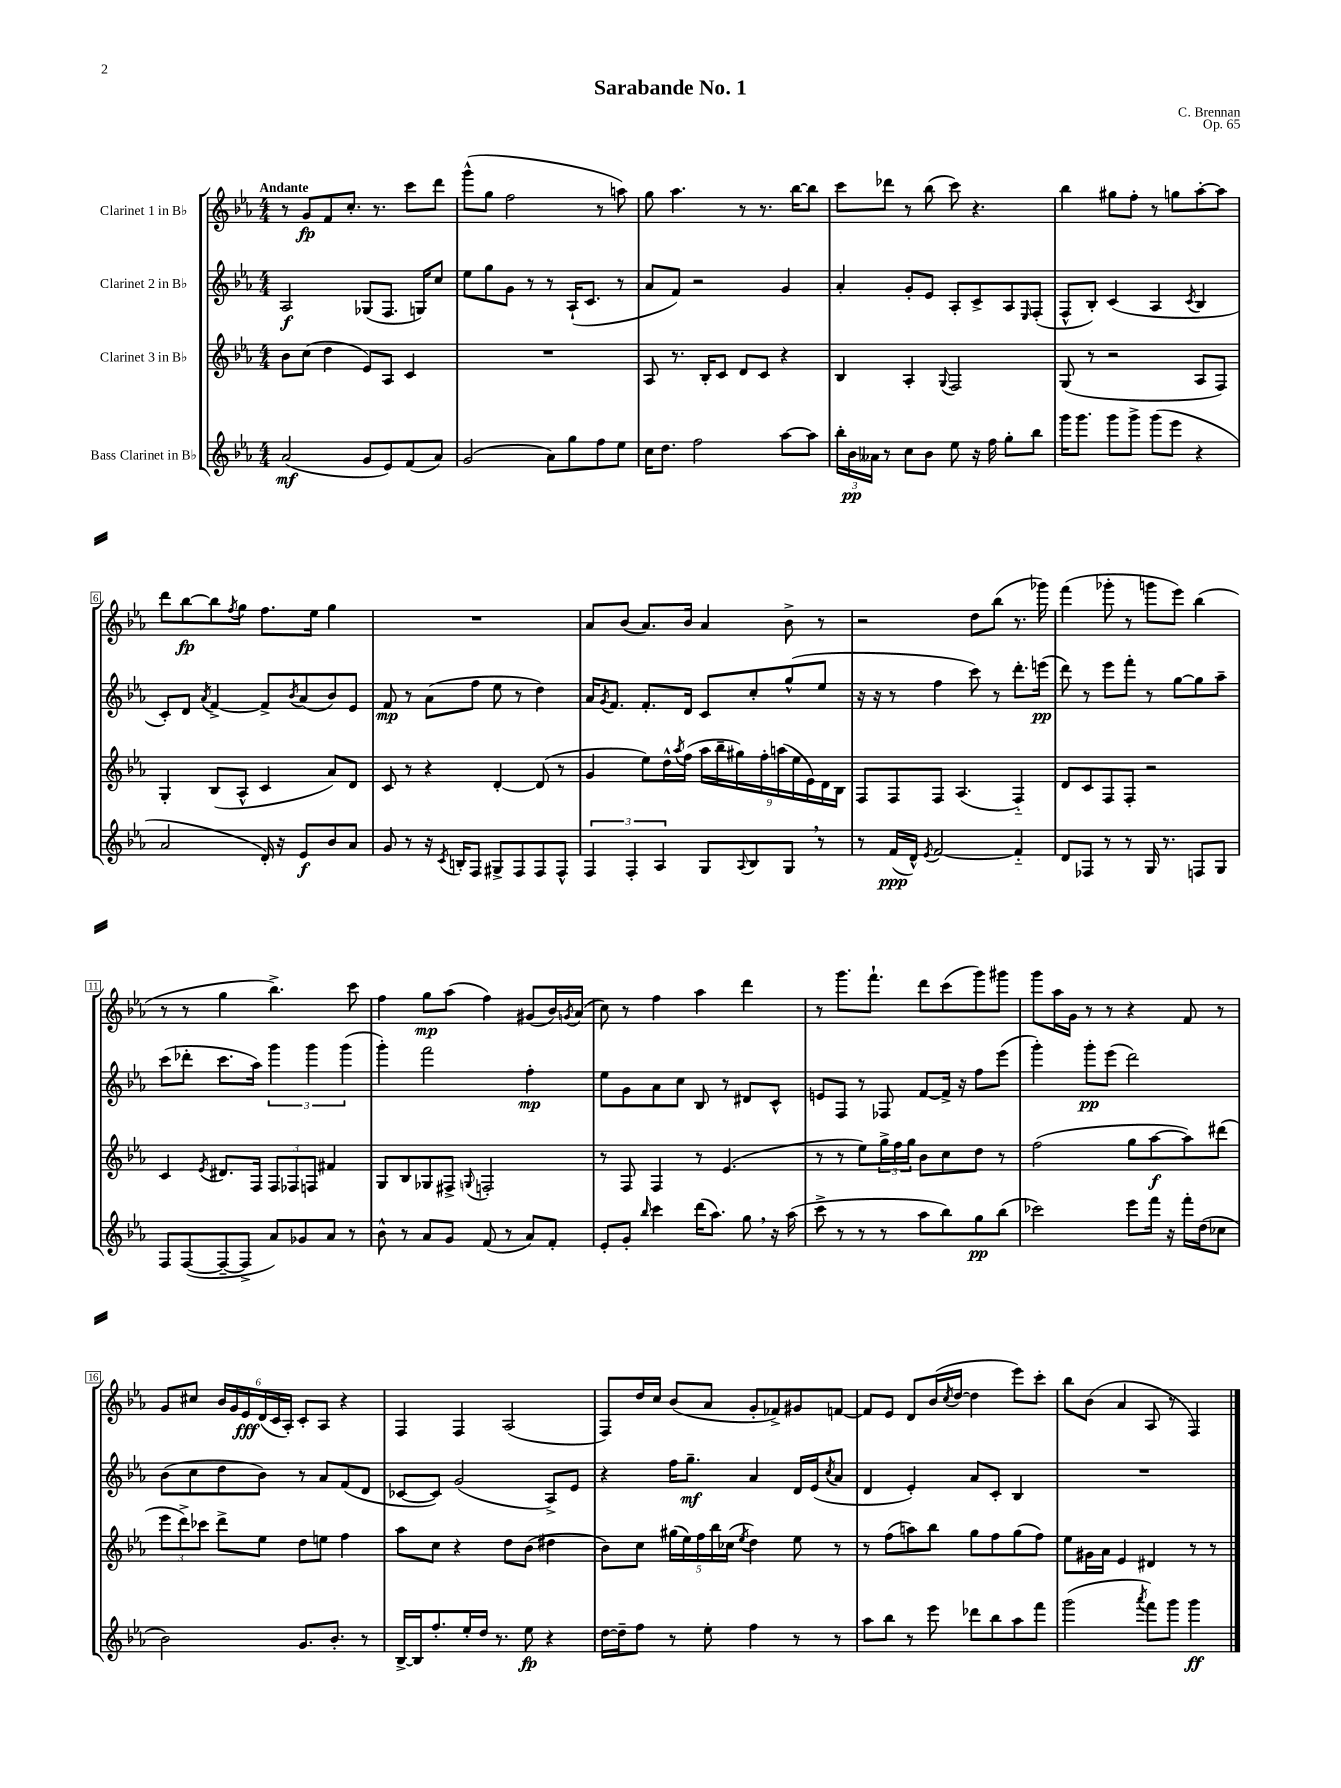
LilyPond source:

\header { title = "Sarabande No. 1" composer = "C. Brennan" opus = "Op. 65" }
<<
\new StaffGroup <<
\new Staff = "s0" \with { instrumentName = "Clarinet 1 in Bb" } {
    \clef treble \key ees \major \numericTimeSignature \time 4/4 \tempo "Andante"
    r8 g'8\fp f'8 c''8.-. r8. c'''8 d'''8 |
    g'''8-^( g''8 f''2 r8 a''8) |
    g''8 aes''4. r8 r8. bes''16~ bes''8 |
    c'''8 des'''8 r8 bes''8( c'''8) r4. |
    bes''4 gis''8 f''8-. r8 g''8 aes''8~-. aes''8 |
    d'''8 bes''8~\fp bes''8 \acciaccatura { f''8 } g''8 f''8. ees''16 g''4 |
    R1 |
    aes'8 bes'8( aes'8.) bes'16 aes'4 bes'8-> r8 |
    r2 d''8 bes''8( r8. ges'''16) |
    f'''4( ges'''8-. r8 g'''8 ees'''8) bes''4( |
    r8 r8 g''4 bes''4.->) c'''8 |
    f''4 g''8\mp aes''8( f''4) gis'8( bes'16) \acciaccatura { g'8 } aes'16( |
    c''8) r8 f''4 aes''4 d'''4 |
    r8 g'''8. f'''8.-! d'''8 c'''8( g'''8) gis'''8 |
    g'''8 aes''16 g'16 r8 r8 r4 f'8 r8 |
    g'8 cis''8 \tuplet 6/4 { bes'16 g'16 ees'16\fff d'16( c'16 aes16-.) } c'8-. aes8 r4 |
    f4 f4 aes2( |
    f8) d''16 c''16 bes'8( aes'8 g'8-. fes'8->) gis'8 f'8~ |
    f'8 ees'8 d'8 bes'16( \acciaccatura { c''8 } d''16~ d''4 ees'''8) c'''8-. |
    bes''8 bes'8( aes'4 aes8 r8 f4) \bar "|." |
}
\new Staff = "s1" \with { instrumentName = "Clarinet 2 in Bb" } {
    \clef treble \key ees \major \numericTimeSignature \time 4/4
    aes2\f ges8( f8. g16) c''8 |
    ees''8 g''8 g'8 r8 r8 aes16-!( c'8. r8 |
    aes'8 f'8) r2 g'4 |
    aes'4-. g'8-. ees'8 aes8-. c'8-> aes8 \grace { ees16 } f8-.( |
    f8-^ bes8-.) c'4( aes4 \acciaccatura { c'8 } bes4 |
    c'8-.) d'8 \acciaccatura { aes'8 } f'4~-> f'8-> \acciaccatura { bes'8 } aes'8( bes'8) ees'8 |
    f'8\mp r8 aes'8( f''8 ees''8 r8 d''4) |
    aes'16 \acciaccatura { g'8 } f'8. f'8.-. d'16 c'8 c''8-. g''8-^( ees''8 |
    r16 r16 r8 f''4 c'''8) r8 d'''8.-. e'''16\pp( |
    d'''8) r8 ees'''8 f'''8-. r8 g''8~ g''8 aes''8-- |
    c'''8( des'''8-. c'''8. aes''16) \tuplet 3/2 { g'''4 g'''4 g'''4( } |
    g'''4-.) f'''2 f''4-.\mp |
    ees''8 g'8 aes'8 c''8 bes8 r8 dis'8 c'8-^ |
    e'8 f8 r8 fes8 f'8~ f'16-> r16 f''8 ees'''8( |
    g'''4-.) g'''8-.\pp ees'''8( d'''2) |
    bes'8( c''8 d''8 bes'8) r8 aes'8 f'8( d'8 |
    ces'8~ ces'8) g'2( aes8->) ees'8 |
    r4 f''16 g''8.--\mf aes'4 d'16 ees'16( \acciaccatura { c''8 } aes'8 |
    d'4 ees'4-.) aes'8 c'8-. bes4 |
    R1 \bar "|." |
}
\new Staff = "s2" \with { instrumentName = "Clarinet 3 in Bb" } {
    \clef treble \key ees \major \numericTimeSignature \time 4/4
    bes'8 c''8( d''4 ees'8) aes8 c'4 |
    R1 |
    aes8 r8. bes16-. c'8 d'8 c'8 r4 |
    bes4 aes4-. \appoggiatura { g8 } f2 |
    g8( r8 r2 aes8 f8) |
    g4-. bes8( aes8-^ c'4 aes'8) d'8 |
    c'8 r8 r4 d'4~-. d'8( r8 |
    g'4 ees''8) d''16-^ \acciaccatura { aes''8 } f''16( \tuplet 9/8 { aes''16 bes''16-- gis''16) f''16-. a''16( ees''16 ees'16) d'16 bes16 } |
    f8 f8 f8 aes4.( f4-_) |
    d'8 c'8 f8 f8-. r2 |
    c'4 \acciaccatura { ees'8 } dis'8. f16 \tuplet 3/2 { f8 fes8 f8 } fis'4 |
    g8 bes8 ges8 fis8-> \appoggiatura { g8 } f2-. |
    r8 f8 f4 r8 ees'4.( |
    r8 r8 ees''8) \tuplet 3/2 { g''16-> f''16 g''16 } bes'8 c''8 d''8 r8 |
    f''2( g''8 aes''8~\f aes''8) dis'''8( |
    \tuplet 3/2 { ees'''8 d'''8->) ces'''8 } d'''8-> ees''8 d''8 e''8 f''4 |
    aes''8 c''8 r4 d''8 bes'8( dis''4 |
    bes'8) c''8 \tuplet 5/4 { gis''16( ees''16) f''16 bes''16 ces''16( } \acciaccatura { ees''8 } d''4) ees''8 r8 |
    r8 f''8( a''8) bes''8 g''8 f''8 g''8( f''8) |
    ees''8 gis'16 aes'16 ees'4 dis'4 r8 r8 \bar "|." |
}
\new Staff = "s3" \with { instrumentName = "Bass Clarinet in Bb" } {
    \clef treble \key ees \major \numericTimeSignature \time 4/4
    aes'2\mf( g'8 ees'8) f'8( aes'8) |
    g'2( aes'8) g''8 f''8 ees''8 |
    c''16 d''8. f''2 aes''8~ aes''8 |
    \tuplet 3/2 { bes''16-. bes'16\pp aeses'16 } r8 c''8 bes'8 ees''8 r16 f''16 g''8-. bes''8 |
    g'''16 g'''8. g'''8 g'''8-> g'''8( ees'''8 r4 |
    aes'2 d'16-.) r16 ees'8\f bes'8 aes'8 |
    g'8 r8 r16 \acciaccatura { c'8 } b16-. f8 gis8-> f8 f8 f8-^ |
    \tuplet 3/2 { f4 f4-. aes4 } g8 \appoggiatura { aes8 } bes8 g8 \breathe r8 |
    r8 f'16\ppp( d'16-^) \acciaccatura { ees'8 } f'2~ f'4-_ |
    d'8 fes8 r8 r8 g16 r8. f8 g8 |
    f8 f8~( f8~-- f8-> aes'8) ges'8 aes'8 r8 |
    bes'8-^ r8 aes'8 g'8 f'8( r8 aes'8) f'8-. |
    ees'8-. g'8-. \grace { bes''16 } c'''4 d'''16( aes''8.) g''8 \breathe r16 aes''16( |
    c'''8-> r8 r8 r8 aes''8 bes''8) g''8\pp bes''8( |
    ces'''2) ees'''8 f'''16 r16 f'''16-. d''16( ces''8 |
    bes'2) g'8. bes'8.-. r8 |
    bes16~-> bes16 f''8.-. ees''16-. d''16 r8. ees''8\fp r4 |
    d''16~ d''16-- f''8 r8 ees''8-. f''4 r8 r8 |
    aes''8 bes''8 r8 ees'''8 des'''8 bes''8 aes''8 f'''8 |
    g'''2( \acciaccatura { aes'''8 } f'''8) g'''8 g'''4\ff \bar "|." |
}
>>
>>
\layout { \context { \Score \override BarNumber.stencil = #(make-stencil-boxer 0.1 0.3 ly:text-interface::print) } }
